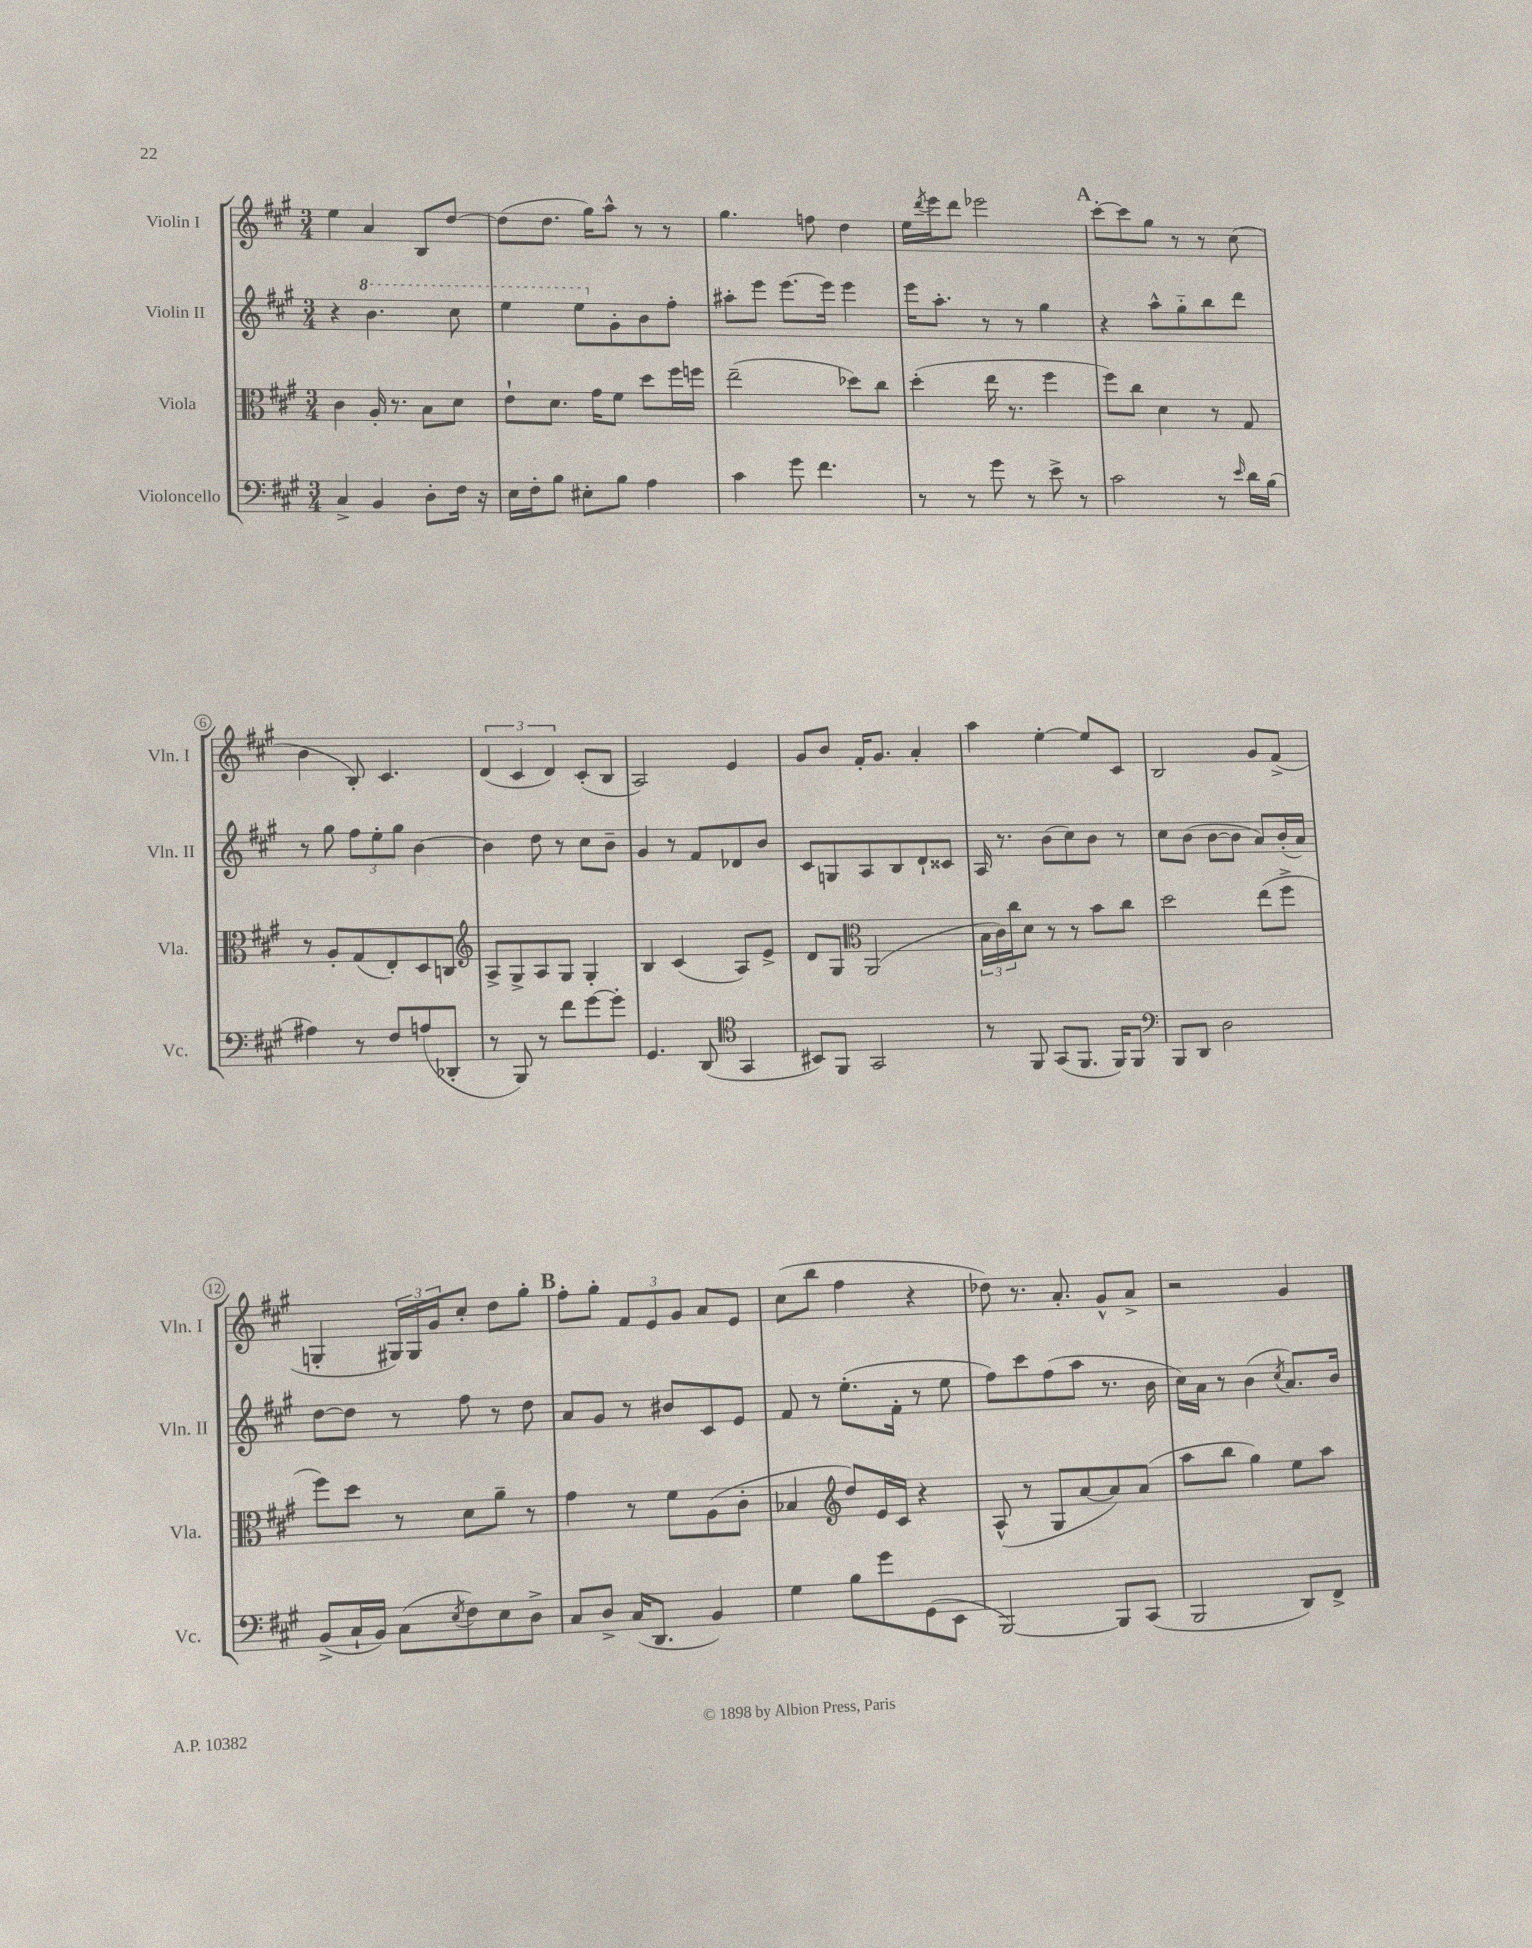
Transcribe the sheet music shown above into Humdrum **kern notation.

**kern	**kern	**kern	**kern
*part4	*part3	*part2	*part1
*staff4	*staff3	*staff2	*staff1
*I"Violoncello	*I"Viola	*I"Violin II	*I"Violin I
*I'Vc.	*I'Vla.	*I'Vln. II	*I'Vln. I
*clefF4	*clefC3	*clefG2	*clefG2
*k[f#c#g#]	*k[f#c#g#]	*k[f#c#g#]	*k[f#c#g#]
*M3/4	*M3/4	*M3/4	*M3/4
=1	=1	=1	=1
4C#^/	4c#\	4r	4ee\
*	*	*8va	*
4BB/	16A'/	4.bb\	4a/
.	8.r	.	.
8D'\L	8B\L	.	8B/L
16F#\Jk	8d\J	8ccc#\	[8dd/J
16r	.	.	.
=2	=2	=2	=2
16E\LL	8e`\L	4eee\	(8dd\L]
16F#'\J	.	.	.
8B\J	8.d\J	.	8.dd\J
8E#X'\L	.	8eee\L	.
.	16g#\KL	.	16gg#\KL)
*	*	*X8va	*
8B\J	8f#\J	8g#'\	8aa^^\J
4A\	8dd\L	8b\	8r
.	16ff#\L	8ff#'\J	8r
.	16ffn\JJ	.	.
=3	=3	=3	=3
4c#\	(2ee~\	8aa#X'\L	4.gg#\
.	.	8eee\J	.
8g#\	.	[8.eee\L	.
4.f#\	.	.	8ffn\
.	.	16eee\Jk]	.
.	8dd-X\L)	4eee\	4dd\
.	8cc#\J	.	.
=4	=4	=4	=4
8r	(4dd'\	16eee\KL	16ee\LL
.	.	.	8qddd/
.	.	8.aa'\J	16eee\J
8r	.	.	8ddd\J
8g#\	16ee\	8r	2eee-X\
.	8.r	.	.
8r	.	8r	.
8e^\	4ff#\	4gg#\	.
8r	.	.	.
!!LO:REH:place=s1:t=A
=5	=5	=5	=5
2c#\	8ff#\L)	4r	[8ccc#'\L
.	8cc#\J	.	8ccc#\]
.	4d\	8aa^^\L	8gg#\J
.	.	8gg#\	8r
8r	8r	8bb\	8r
16qqe/	.	.	.
16d\LL	8G#/	8ddd\J	(8cc#\
(16B\JJ	.	.	.
!!LO:LB:g=z
=6	=6	=6	=6
4A#X\)	8r	8r	4b\
.	8A'/L	8gg#\	.
8r	(8G#/	12ff#\L	8B'/)
.	.	12ee'\	.
8F#/L	8E'/)	.	4.c#/
.	.	12gg#\J	.
(8An/	8D/	[4b\	.
8DD-X'/J	8Cn/J	.	.
=7	=7	=7	=7
*	*clefG2	*	*
8r	8A^/L	4b\]	(6d/
8BBB/)	8G#^/	.	.
.	.	.	6c#/
8r	8A/	8dd\	.
.	.	.	6d/)
8f#\L	8G#/J	8r	.
[8g#\	4G#'/	8cc#\L	(8c#'/L
8g#'\J]	.	8b~\J	8B/J
=8	=8	=8	=8
4.GG#/	4B/	4g#/	2A/)
.	(4c#/	8r	.
(8DD/	.	8f#/L	.
*clefC4	*	*	*
4GG#/	8A/L)	8d-X/	4e/
.	8e^/J	8b/J	.
=9	=9	=9	=9
8BB#X/L)	8d/L	8c#/L	8g#/L
8FF#/J	8G#/J	8Gn/	8b/J
*	*clefC3	*	*
2GG#/	(2AA/	8A/	16f#'/KL
.	.	.	8.g#/J
.	.	8B/	.
.	.	8d`/	4a'/
.	.	8c##X/J	.
=10	=10	=10	=10
8r	24B\LL	16A/	4aa\
.	24c#\)	.	.
.	.	8.r	.
.	24cc#\J	.	.
8FF#/	8d\J	.	.
(8GG#/L	8r	(8b\L	[4ee'\
8.FF#/J	8r	8cc#\)	.
.	8b\L	8b\J	8ee/L]
16FF#/KL)	.	.	.
8FF#/J	8cc#\J	8r	8c#/J
=11	=11	=11	=11
*clefF4	*	*	*
8BBB/L	2dd\	8cc#\L	2B/
8DD/J	.	(8b\J	.
2D\	.	[8b\L	.
.	.	8b\J]	.
.	(8ee\L	8a/L)	8g#/L
.	8ff#^\J	(16b'/L	(8f#^/J
.	.	16a/JJ)	.
!!LO:LB:g=z
=12	=12	=12	=12
(8BB^/L	8ff#\L)	[8dd\L	4Gn'/
16C#`/L	8dd\J	8dd\J]	.
16BB/JJ)	.	.	.
(8C#\L	8r	8r	24G#X/LL)
.	.	.	24G#/
.	.	.	24g#/J
8qE/	.	.	.
8F#\)	8d\L	8ff#\	8cc#'/J
8E\	8a~\J	8r	8dd\L
8D^\J	8r	8dd\	8gg#'\J
!!LO:REH:place=s1:t=B
=13	=13	=13	=13
8C#/L	4g#\	8a/L	8ff#'\L
8D^/J	.	8g#/J	8gg#'\J
(16C#/KL	8r	8r	12f#/L
8.DD/J	.	.	.
.	.	.	12e/
.	8f#\L	8b#X/L	.
.	.	.	12g#/J
4BB/)	(8A\	8c#/	8a/L
.	8c#'\J	8e/J	8e/J
=14	=14	=14	=14
4G#\	4B-X/	8f#/	(8cc#\L
.	.	8r	8bb\J
*	*clefG2	*	*
8B\L	8dd/L)	(8.ee'\L	4ff#\
8g#\	16e/L	.	.
.	16c#/JJ	16f#'\Jk	.
(8GG#\	4r	8r	4r
8EE\J	.	8ee\	.
=15	=15	=15	=15
[2BBB/)	(8A^^/	8ff#\L)	8dd-X\)
.	8r	8ccc#\	8.r
.	8G#/L	(8ff#\	.
.	.	.	8.a'/
.	[8a/	8aa\J	.
8BBB/L]	8a/])	8.r	8g#^^/L
(8CC#/J	(8a/J	.	8a^/J
.	.	16b\	.
=16	=16	=16	=16
2BBB/	8aa\L	16cc#\LL)	2r
.	.	16a\JJ	.
.	8bb\J	8r	.
.	4gg#\)	(4b\	.
.	.	8qcc#/	.
8DD/L)	8ee\L	8.a/L)	4g#/
8FF#^/J	8aa\J	.	.
.	.	16b/Jk	.
==	==	==	==
*-	*-	*-	*-
